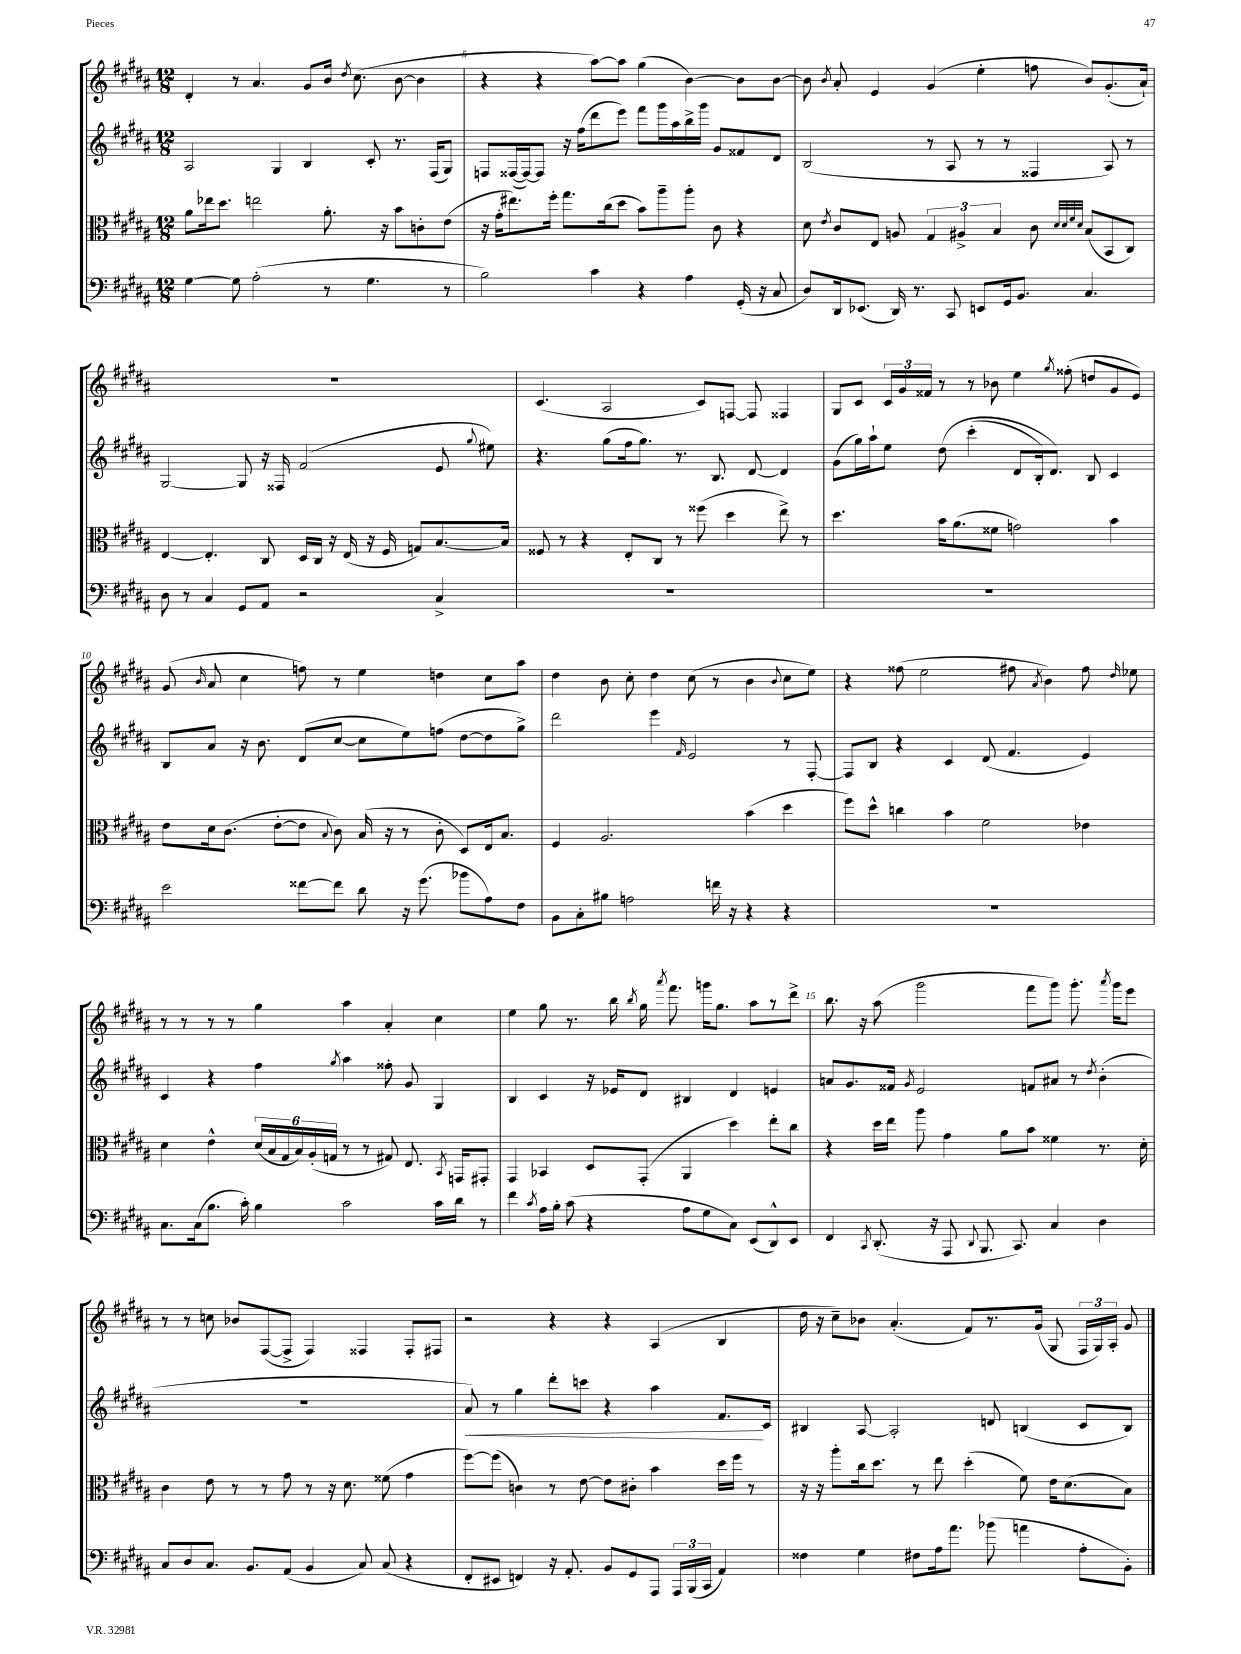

**kern	**kern	**kern	**kern
*staff4	*staff3	*staff2	*staff1
*clefF4	*clefC3	*clefG2	*clefG2
*k[f#c#g#d#a#]	*k[f#c#g#d#a#]	*k[f#c#g#d#a#]	*k[f#c#g#d#a#]
*M12/8	*M12/8	*M12/8	*M12/8
[4G#\	8a#\L	2A#/	4d#'/
.	16ee-\k	.	.
.	8.dd#\J	.	.
8G#\]	.	.	8r
(2A#'\	2ee\	.	4.a#/
.	.	4G#/	.
.	.	4B/	8g#/L
8r	8.a#'\	.	16b/Jk
.	.	.	8qdd#/
.	.	.	(8.cc#\
4.G#\	.	8c#'/	.
.	16r	.	.
.	8b\L	8.r	[8b\
.	8c'\	.	4b\]
.	.	(16F#/LK	.
8r	(8e\J	8G#/J)	.
=	=	=	=
2B\)	16r	8F/L	4r
.	16g#'\LK	.	.
.	8.ee#\)	([16F##/L	.
.	.	16F##/_J)	.
.	.	8F##/]J	4r
.	16ff#'\Jk	.	.
.	8.gg#\L	16r	.
.	.	(16ff#\LK	.
4c#\	.	8ddd#\	[8aa#\L)
.	(16cc#\k	.	.
.	8dd#\J	8eee\J)	8aa#\]J
4r	8b\L)	8fff#\L	(4gg#\
.	8aa#~\	16ggg#\L	.
.	.	16aa#\	.
4A#\	8aa#'\J	16bb^\	[4b\)
.	.	16ggg#\JJ	.
.	8c#\	8g#/L	.
(16GG#'/	4r	8f##/	8b\]L
16r	.	.	.
8C#/	.	8d#/J	[8b\J
=	=	=	=
8D#/L)	8d#\	(2B/	8b\]
.	8qe/	.	8qb/
16DD#/k	8c#/L	.	8a#'/
(8.EE-/J	.	.	.
.	8E/J	.	4e/
16DD#/)	8A/	.	.
8.r	.	.	.
.	6G#/	8r	(4g#/
8CC#/	.	8A#/	.
.	6A#^/	.	.
8EE/L	.	8r	4ee'\
.	6B/	.	.
16GG#/k	.	8r	.
8.BB/J	.	.	.
.	8c#\	4F##/	8ff\
.	32qqd#/LLL	.	.
.	32qqd#/	.	.
.	32qqf#/	.	.
.	32qqd#/JJJ	.	.
4.C#/	(8B/L	.	8b/L)
.	8BB/	8A#/)	(8.g#'/
.	8C#/J)	8r	.
.	.	.	16a#`/Jk)
=	=	=	=
8D#\	[4E/	[2G#/	1.r
8r	.	.	.
4C#/	4.E'/]	.	.
8GG#/L	.	8G#/]	.
8AA#/J	8C#/	16r	.
.	.	16F##/	.
2r	16D#/LL	(2f#/	.
.	16C#/JJ	.	.
.	16r	.	.
.	(16E/	.	.
.	16r	.	.
.	16F#/	.	.
.	8G/L)	.	.
4C#^/	[8.B/	8e/	.
.	.	8qqgg#/	.
.	.	8ee#\)	.
.	16B/]Jk	.	.
=	=	=	=
1.r	8F##/	4.r	(4.c#/
.	8r	.	.
.	4r	.	.
.	.	(8gg#\L	2A#/
.	8E'/L	16ff#\k	.
.	.	8.gg#\J)	.
.	8C#/J	.	.
.	8r	8.r	.
.	(8ff##\	.	8c#/L)
.	.	8.B/	.
.	4dd#\	.	[8F/J
.	.	[8d#/	8F/]
.	8ee^\)	4d#/]	4F##/
.	8r	.	.
=	=	=	=
1.r	4.dd#\	(8g#\L	8G#/L
.	.	16gg#\L)	8c#/J
.	.	16aa#`\J	.
.	.	8ee\J	24c#/LL
.	.	.	24g#/
.	.	.	24f##/JJ
.	16b\LK	&(8dd#\	8r
.	(8.a#\	.	.
.	.	(4ccc#'\	8r
.	8f##\J	.	8b-\
.	2g\)	8d#/L	4ee\
.	.	16B'/k)	.
.	.	8.d#/J&)	.
.	.	.	8qgg#/
.	.	.	(8ff##'\
.	.	8B/	8dd/L
.	4b\	4c#/	8g#/
.	.	.	8e/J)
=	=	=	=
2e\	8e\L	8B/L	(8g#/
.	.	.	16qqb/
.	16d#\k	8a#/J	8a#/
.	(8.c#\J	.	.
.	.	16r	4cc#\
.	.	8.b\	.
.	[8e'\L	.	.
[8f##\L	8e\]J	(8d#/L	8ff\)
.	8qqB/	.	.
8f##\]J	8c#\)	[8cc#/J	8r
8d#\	(16B/	8cc#\]L	4ee\
.	16r	.	.
16r	8r	8ee\)	.
(8.g#\	.	.	.
.	8c#'\	(8ff\J	4dd\
8b-\L	8D#/L)	[8dd#\L	.
8A#\)	16E/k	8dd#\]	8cc#\L
.	8.B/J	.	.
8F#\J	.	8gg#^\J)	8aa#\J
=	=	=	=
8BB\L	4F#/	2ddd#\	4dd#\
8C#'\	.	.	.
8B#\J	2.A#/	.	8b\
2A\	.	.	8cc#'\
.	.	4eee\	4dd#\
.	.	16qqf#/	.
.	.	2e/	(8cc#\
16f\	.	.	8r
16r	.	.	.
4r	(4b\	.	4b\
.	.	.	8qqb/
4r	4dd#\	8r	8cc#\L
.	.	[8F#'/	8ee\J)
=	=	=	=
1.r	8ff#\L)	8F#/]L	4r
.	8dd#^^\J	8B/J	.
.	4cc\	4r	(8ff##\
.	.	.	2ee\
.	4b\	4c#/	.
.	2f#\	(8d#/	.
.	.	4.f#/	8ff#\
.	.	.	8qa#/
.	.	.	4b\)
.	4e-\	4e/)	8ff#\
.	.	.	16qqdd#/
.	.	.	8ee-\
=	=	=	=
8.C#\L	4d#\	4c#/	8r
.	.	.	8r
(16C#\k	.	.	.
8.B\J	4e^^\	4r	8r
.	.	.	8r
16c#'\)	.	.	.
4B\	(24d#/LL	4ff#\	4gg#\
.	24B/	.	.
.	24G#/	.	.
.	24B/)	.	.
.	(24A#'/	.	.
.	24G/JJ	.	.
.	.	8qgg#/	.
2c#\	8r	4aa#\	4aa#\
.	8r	.	.
.	8G#/)	8ff##'\	4a#'/
.	8.E/	8g#/	.
16c#\LL	.	4G#/	4cc#\
.	8qBB/	.	.
16d#\JJ	16GG/LK	.	.
8r	8GG#'/J	.	.
=	=	=	=
4f#\	4GG#/	4B/	4ee\
8qc#/	.	.	.
16A#\LL	4BB-/	4c#/	8gg#\
16B'\JJ	.	.	.
(8c#\	.	.	8.r
4r	8D#/L	16r	.
.	.	16e-/LK	16bb\
.	.	.	8qbb/
.	(8GG#'/J	8d#/J	16gg#\
.	.	.	8qaaa#/
.	.	.	8.fff#\
8A#\L	4AA#/	4B#/	.
8G#\	.	.	16ggg\LK
.	.	.	8.gg#\J
8C#\J)	4dd#\)	4d#/	.
(8EE/L	.	.	8aa#\L
8DD#^^/)	8ee'\L	4e/	8r
8EE/J	8cc#\J	.	8ddd#^\J
=	=	=	=
4FF#/	4r	8a/L	8.bb\
.	.	8.g#/	.
.	.	.	16r
8qCC#/	.	.	.
(8.DD#'/	16dd#\LL	.	(8aa#\
.	16ee\JJ	16f##/Jk	.
.	.	8qg#/	.
.	8aa#\	2e/	2ggg#\
16r	.	.	.
8AAA#/	4g#\	.	.
8qqDD#/	.	.	.
8.BBB/	.	.	.
.	8a#\L	.	.
8.CC#/)	.	.	.
.	8b\J	8f/L	8fff#\L
4C#/	4f##\	8a#/J	8ggg#\J)
.	.	8r	8.ggg#'\
.	.	8qdd#/	.
4D#\	8.r	(4b'\	.
.	.	.	8qaaa#/
.	.	.	16ggg#\LK
.	.	.	8eee\J
.	16d#'\	.	.
=	=	=	=
8C#/L	4c#\	1.r	8r
8D#/	.	.	8r
8.C#/J	8e\	.	8cc\
.	8r	.	8b-/L
8.BB/L	.	.	.
.	8r	.	([8F#/
(8AA#/J	8g#\	.	8F#^/]J
4BB/	8r	.	4F#/)
.	16r	.	.
.	8.d#\	.	.
8C#/)	.	.	4F##/
(8C#/	(8f##\	.	.
4r	4g#\	.	8F##'/L
.	.	.	8F#/J
=	=	=	=
8FF#'/L	[8ff#\L)	8a#/)	2r
8EE#/J	(8ff#\]J	8r	.
4FF/)	4c\)	4gg#\	.
16r	8r	8ddd#'\L	4r
8.AA#'/	.	.	.
.	[8e\	8ccc\J	.
8BB/L	8e\]L	4r	4r
8GG#/	8c#'\J	.	.
8AAA#/J	4b\	4aa#\	(4A#/
24AAA#/LL	.	.	.
(24BBB/	.	.	.
24CC#/JJ	.	.	.
4AA#/)	16dd#\LL	8.f#/L	4B/
.	16ff#\JJ	.	.
.	8r	.	.
.	.	16c#/Jk	.
=	=	=	=
4F##\	16r	4B#/	16dd#\
.	16r	.	16r
.	8aa#'\L	.	8cc#~\L)
4G#\	16cc#\k	[8A#/	8b-\J
.	8.dd#\J	.	.
.	.	2A#'/]	(4.a#'/
8F#\L	8r	.	.
16A#\k	8ee\	.	.
8.a#\J	.	.	.
.	(4dd#'\	.	8f#/L)
(8b-\	.	8d/	8.r
4a\	8f#\)	(4B/	.
.	.	.	(16g#/Jk
.	16e\LK	.	8G#/
.	(8.d#\	.	.
8A#'\L	.	8c#/L	24F#/LL
.	.	.	24G#/)
.	.	.	24A#'/JJ
8BB'\J)	8B\J)	8B/J)	8g#/
==	==	==	==
*-	*-	*-	*-
